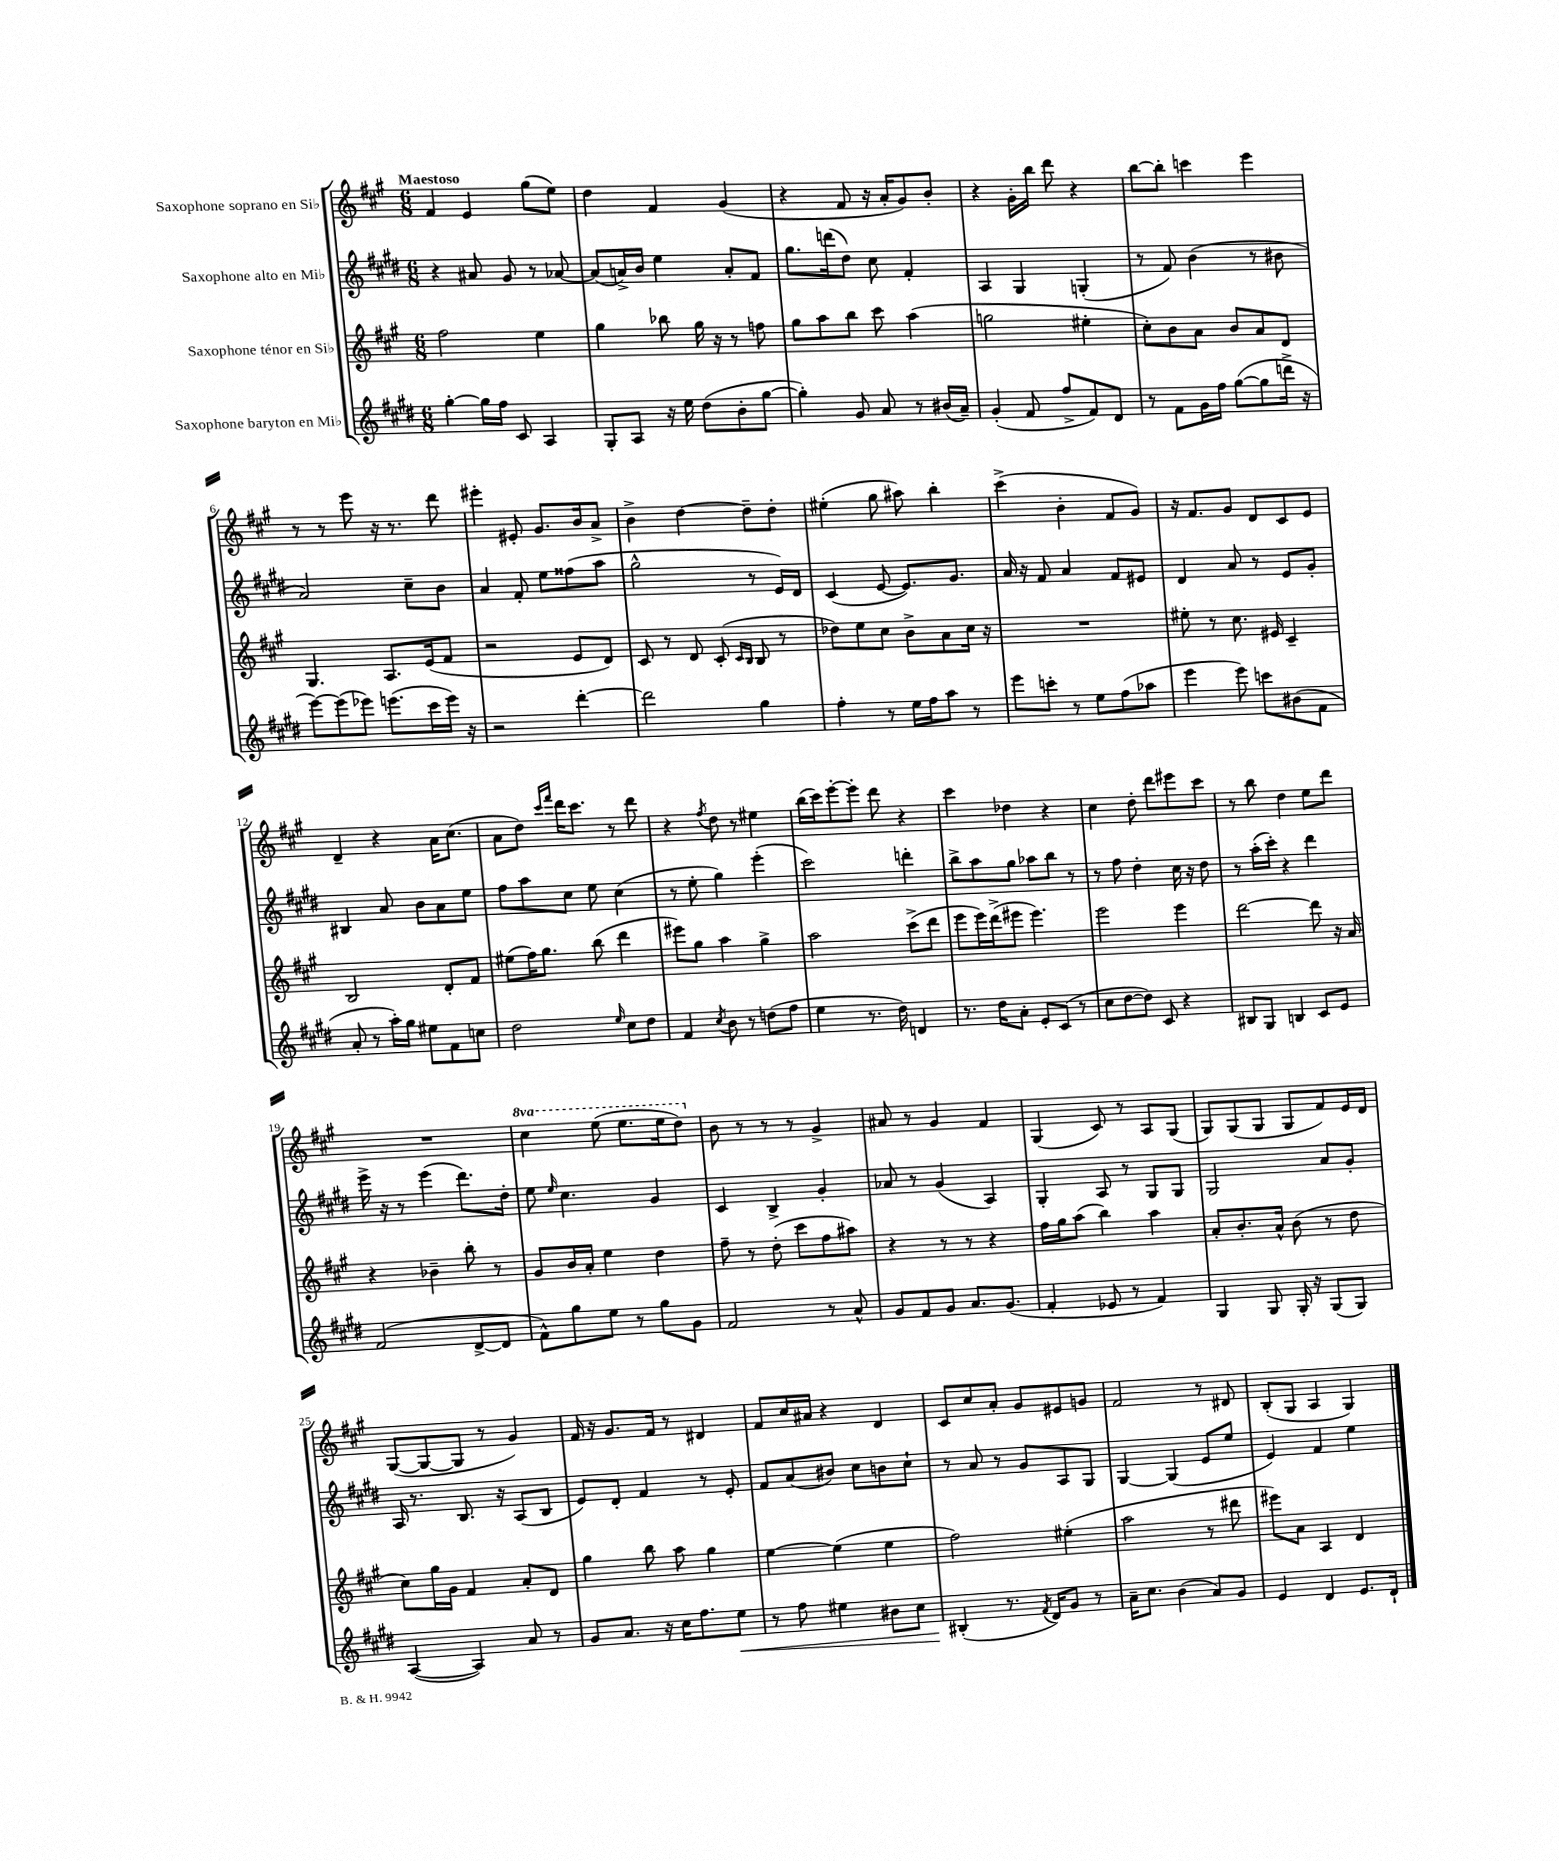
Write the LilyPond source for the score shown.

<<
\new StaffGroup <<
\new Staff = "s0" \with { instrumentName = "Saxophone soprano en Sib" } {
    \clef treble \key a \major \numericTimeSignature \time 6/8 \set Staff.ottavationMarkups = #ottavation-simple-ordinals \tempo "Maestoso"
    fis'4 e'4 gis''8( e''8) |
    d''4 fis'4 gis'4( |
    r4 fis'8 r16 a'16-. gis'8) b'8-. |
    r4 gis'16-. b''16 d'''8 r4 |
    b''8~ b''8-. c'''4 e'''4 |
    r8 r8 e'''8 r16 r8. d'''8 |
    eis'''4-. eis'8-. gis'8. b'16 a'8-> |
    b'4-> d''4~ d''8-- d''8-. |
    eis''4-.( gis''8 ais''8) b''4-. |
    cis'''4->( b'4-. fis'8 gis'8) |
    r16 fis'8. gis'8 d'8 cis'8 e'8 |
    d'4-- r4 a'16 cis''8.( |
    a'8 d''8) \grace { cis'''16 fis'''16 } d'''16 cis'''8. r8 d'''8 |
    r4 \acciaccatura { fis''8 } d''8 r8 eis''4 |
    b''16( cis'''16) e'''8~-. e'''8-. d'''8 r4 |
    cis'''4 des''4 r4 |
    cis''4 d''8-. d'''8 eis'''8 cis'''8 |
    r8 b''8 d''4 e''8 d'''8 |
    R2. |
    \ottava #1 cis'''4 e'''8( e'''8. e'''16 d'''8) \ottava #0 |
    b'8 r8 r8 r8 gis'4-> |
    ais'8 r8 gis'4 fis'4 |
    gis4( cis'8) r8 a8 gis8( |
    gis8) gis8( gis8 gis8 fis'8) e'16 d'16 |
    gis8~( gis8~ gis8 r8 gis'4) |
    fis'16 r16 gis'8. fis'16 r8 dis'4 |
    fis'8 cis''16 ais'16 r4 d'4 |
    cis'8 cis''8 a'8-. gis'8 eis'8 g'8 |
    fis'2 r8 dis'8 |
    b8-.( gis8 a4 gis4) \bar "|." |
}
\new Staff = "s1" \with { instrumentName = "Saxophone alto en Mib" } {
    \clef treble \key e \major \numericTimeSignature \time 6/8
    r4 ais'8 gis'8 r8 aes'8~ |
    aes'8( a'16->) b'16 e''4 a'8-. fis'8 |
    gis''8. d'''16( dis''8) cis''8 fis'4-. |
    a4 gis4 g4-.( |
    r8 fis'8) b'4( r8 bis'8 |
    a'2) cis''8-- b'8 |
    a'4 fis'8-. e''8 fisis''8( a''8 |
    gis''2-^ r8 e'16) dis'16 |
    cis'4( e'8~ e'8.) gis'8. |
    a'16 r16 fis'8 a'4 fis'8 eis'8 |
    dis'4 a'8 r8 e'8 gis'8-. |
    bis4 a'8 b'8 a'8 e''8 |
    fis''8 a''8 cis''8 e''8 cis''4( |
    r8 e''8-. gis''4) e'''4-.( |
    cis'''2) d'''4-. |
    b''8-> a''8 gis''8 aes''8 b''8 r8 |
    r8 fis''8 dis''4-. cis''16 r16 dis''8 |
    r8 a''16-.( cis'''16-.) r4 dis'''4 |
    e'''16-> r16 r8 e'''4( dis'''8.) dis''16-. |
    e''8 \grace { e''16 } cis''4. gis'4 |
    cis'4 b4-> gis'4-. |
    aes'8 r8 gis'4( a4) |
    gis4-. a8 r8 gis8 gis8 |
    gis2 a'8 gis'8-. |
    a16 r8. b8. r16 a8( b8 |
    e'8) dis'8-. fis'4 r8 e'8-. |
    fis'8 a'8( bis'8) cis''8 b'8 cis''8-! |
    r8 a'8 r8 gis'8 a8 gis8 |
    gis4~ gis4( e'8 e''8 |
    e'4) fis'4 e''4 \bar "|." |
}
\new Staff = "s2" \with { instrumentName = "Saxophone ténor en Sib" } {
    \clef treble \key a \major \numericTimeSignature \time 6/8
    fis''2 e''4 |
    gis''4 bes''8 gis''16 r16 r8 f''8 |
    gis''8 a''8 b''8 cis'''8 a''4( |
    g''2 eis''4-. |
    cis''8-.) b'8 a'8 b'8 a'8 d'8 |
    gis4. a8. e'16( fis'8 |
    r2 e'8 d'8) |
    cis'8 r8 d'8 cis'8-.( \grace { cis'16 b16 } b8 r8 |
    des''8) e''8 cis''8 b'8-> a'8 cis''16 r16 |
    R2. |
    eis''8-. r8 cis''8. eis'16 cis'4-- |
    b2 d'8-. fis'8 |
    eis''8( fis''16) gis''8. b''8( d'''4 |
    eis'''8) gis''8 a''4 gis''4-> |
    a''2 cis'''8->( d'''8 |
    e'''8 e'''16) d'''16->( eis'''8 eis'''4.) |
    e'''2 e'''4 |
    d'''2~ d'''8 r16 a'16 |
    r4 bes'4-- b''8-. r8 |
    gis'8 b'16 a'16-. e''4 d''4 |
    fis''8-- r8 d''8-.( cis'''8 fis''8 ais''8) |
    r4 r8 r8 r4 |
    fis''16 gis''16 a''8( b''4) a''4 |
    a'8-. b'8.-. a'16-^ b'8( r8 d''8 |
    cis''8) gis''16 gis'16 fis'4 a'8-. d'8 |
    gis''4 b''8 a''8 gis''4 |
    e''4~ e''4( e''4 |
    fis''2) eis''4-.( |
    a''2 r8 dis'''8 |
    eis'''8) a'8 a4 d'4 \bar "|." |
}
\new Staff = "s3" \with { instrumentName = "Saxophone baryton en Mib" } {
    \clef treble \key e \major \numericTimeSignature \time 6/8
    gis''4~-. gis''16 fis''16 cis'8 a4 |
    gis8-. a8 r16 e''16 dis''8( b'8-. gis''8~ |
    gis''4-.) gis'8 a'8 r8 bis'16( a'16--) |
    gis'4-.( fis'8 fis''8-> fis'8) dis'8 |
    r8 fis'8 gis'16 fis''16 gis''8~( gis''8 d'''16-> r16 |
    e'''8~) e'''8( ees'''8) e'''8.( cis'''16 e'''16) r16 |
    r2 dis'''4~-. |
    dis'''2 gis''4 |
    fis''4-. r8 e''16 fis''16 a''8 r8 |
    e'''8 c'''8-. r8 e''8 fis''8( aes''8 |
    e'''4 e'''8) c'''8 bis'8( fis'8 |
    a'8-. r8 a''16-.) gis''16 eis''8 fis'8 c''8 |
    dis''2 \grace { e''16 } cis''8 dis''8 |
    fis'4 \acciaccatura { cis''8 } b'8 r8 d''8( fis''8 |
    e''4 r8. dis''16) d'4 |
    r8. dis''16 a'8-. e'8-. cis'8( r8 |
    cis''8 dis''8~ dis''8) cis'8 r4 |
    bis8 gis8 b4 cis'8 e'8 |
    fis'2( dis'8~-> dis'8 |
    fis'8-^) gis''8 e''8 r8 gis''8 gis'8 |
    fis'2 r8 a'8-^ |
    gis'8 fis'8 gis'8 a'8. gis'8.( |
    fis'4-. ees'8 r8 fis'4) |
    gis4 gis8 gis16-. r16 gis8( gis8) |
    a4~( a4) a'8 r8 |
    gis'8 a'8. r16 cis''16 fis''8. e''8\< |
    r8 fis''8 eis''4 bis'8 cis''8 |
    bis4-.\!( r8. \acciaccatura { fis'8 } dis'16) gis'8 r8 |
    a'16-- cis''8. b'4( a'8) gis'8 |
    e'4 dis'4 e'8. dis'16-! \bar "|." |
}
>>
>>
